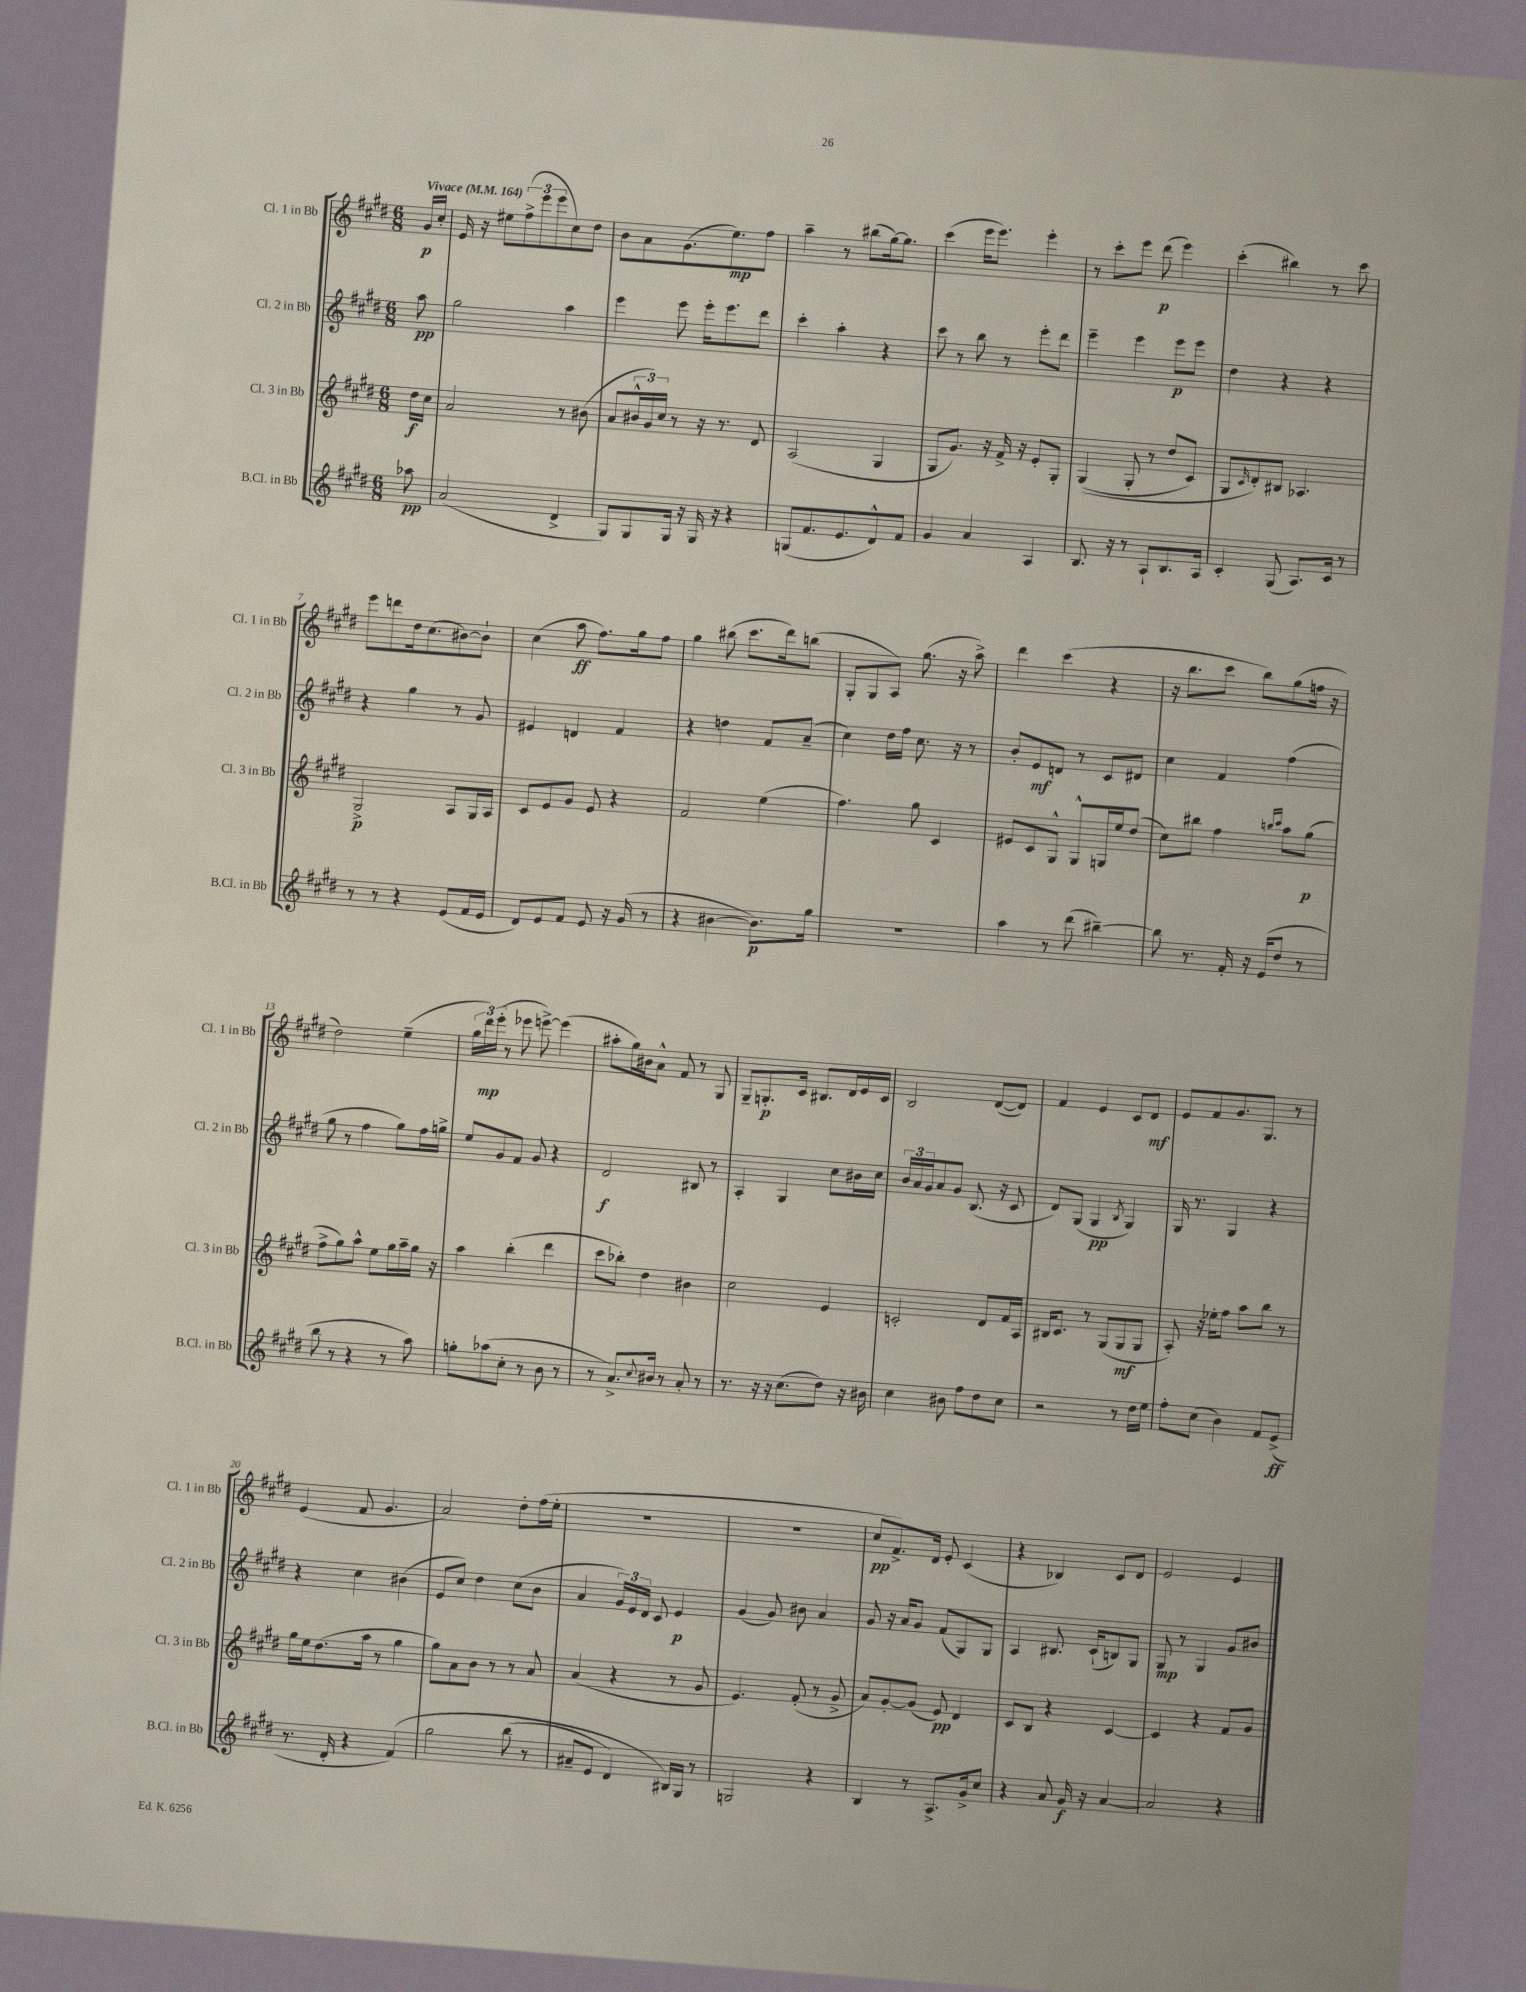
<<
\new StaffGroup <<
\new Staff = "s0" \with { instrumentName = "Cl. 1 in Bb" shortInstrumentName = "Cl. 1 in Bb" } {
    \clef treble \key e \major \numericTimeSignature \time 6/8 \partial 8 \tempo "Vivace" 4 = 164
    gis'16\p cis''16-. |
    e'16 r16 eis''8 \tuplet 3/2 { fis''8->( e'''8 e'''8 } cis''8) dis''8 |
    b'8 a'8 gis'8.( e''8.\mp) fis''8 |
    a''4-- r8 bis''8( gis''16~) gis''8. |
    cis'''4( e'''16 e'''8.) e'''4-. |
    r8 cis'''8-. e'''8 dis'''8\p( e'''4) |
    cis'''4-.( bis''4) r8 cis'''8 |
    e'''8 d'''8 dis''16 cis''8.( bis'8~) bis'8-! |
    cis''4( a''8\ff fis''8.) gis''16 fis''8 |
    gis''4 bis''8( cis'''8. dis'''16) b''8( |
    gis8-. gis8 a8) gis''8.( r16 a''8->) |
    dis'''4 cis'''4( r4 |
    r16 b''8. cis'''8 b''8) gis''8( f''16 r16 |
    dis''2) e''4--( |
    \tuplet 3/2 { gis''16 dis'''16\mp) e'''16-.( } r8 ees'''8 e'''8~->) e'''4( |
    ais''8-. gis''16) bis'16 a'8-^ fis'8 r8 gis8 |
    gis8-- g8.-.\p cis'16 bis8. dis'16 e'16 cis'16 |
    b2 dis'8~( dis'8) |
    fis'4 e'4 cis'8 dis'8\mf |
    e'8 fis'8 gis'8. gis8. r8 |
    e'4( fis'8 gis'4. |
    a'2) dis''8-. fis''16( e''16-. |
    R2. |
    R2. |
    cis''8\pp fis'8.->) dis'16 e'8-. cis'4( |
    r4 bes4) cis'8 dis'8 |
    e'2 e'4 \bar "|." |
}
\new Staff = "s1" \with { instrumentName = "Cl. 2 in Bb" shortInstrumentName = "Cl. 2 in Bb" } {
    \clef treble \key e \major \numericTimeSignature \time 6/8 \partial 8
    a''8\pp |
    gis''2 a''4 |
    e'''4 e'''8 e'''16-. e'''8. dis'''8 |
    cis'''4-. a''4-. r4 |
    cis'''8 r8 b''8 r8 e'''8-. dis'''8 |
    e'''4-- e'''4 e'''8\p e'''8 |
    dis''4 r4 r4 |
    r4 gis''4 r8 gis'8 |
    eis'4 d'4 fis'4 |
    r4 d''4 fis'8 a'8--( |
    cis''4) dis''16 fis''16 cis''8. r16 r8 |
    b'8-. e'8\mf d'8 r8 cis'8 dis'8 |
    cis''4 fis'4 fis''4( |
    gis''8 r8 fis''4 gis''8) fis''16 g''16-> |
    e''8 gis'8 fis'8 gis'8 r4 |
    dis'2\f bis8 r8 |
    a4-. gis4 cis''8 bis'16 cis''16 |
    \tuplet 3/2 { b'16 a'16 gis'16 } a'8 gis'8 b8.( r16 cis'8 |
    dis'8) gis8( gis4\pp \acciaccatura { b8 } gis4) |
    gis16 r8. gis4 r4 |
    r4 cis''4 bis'4( |
    e'8 cis''8) dis''4 cis''8( b'8 |
    a'4 \tuplet 3/2 { gis'16) e'16 dis'16 } cis'8 e'4\p |
    gis'4( gis'8) bis'8 a'4 |
    gis'8 r16 a'16 gis'8 fis'8( gis8) gis8 |
    a4 bis8. cis'16-!( b8) gis8 |
    gis8\mp r8 gis4 gis'8 bis'8 \bar "|." |
}
\new Staff = "s2" \with { instrumentName = "Cl. 3 in Bb" shortInstrumentName = "Cl. 3 in Bb" } {
    \clef treble \key e \major \numericTimeSignature \time 6/8 \partial 8
    dis''16\f cis''16 |
    a'2 r8 bis'8( |
    a'8 \tuplet 3/2 { bis'16-^ gis'16) cis''16 } r8 r16 r8. dis'8 |
    a2( gis4 |
    gis8 gis'8.) r16 fis'16-> r16 e'8-. gis8-. |
    gis4(\( gis8-. r8 dis''8 cis'8) |
    gis8 \grace { cis'16 } dis'8-.\) bis8 aes4. |
    gis2->\p a8 gis16 a16 |
    cis'8 e'8 gis'8 e'8 r4 |
    fis'2 e''4( |
    fis''4.) gis''8 cis'4 |
    eis'8 cis'8 gis8-^ gis8-^ g16 e''16 dis''8( |
    cis''8) bis''8 fis''4 \grace { b''16 cis'''16 } a''8 gis''8\p( |
    fis''8-> gis''8) a''8-^ e''8 gis''16 a''16-- gis''16 r16 |
    a''4 b''4-.( dis'''4 |
    cis'''8 bes''8-.) dis''4 bis'4 |
    cis''2 e'4 |
    c'2-. dis'8 fis'16 a16 |
    bis16 cis'8. r8 gis8( gis8\mf gis8 |
    a8-.) r16 ees''16-. fis''8 a''8 b''8 r8 |
    gis''16 e''16 dis''8.( a''16 r8 gis''4 |
    gis''8) a'8 b'8 r8 r8 a'8 |
    a'4( r4 r8 gis'8 |
    e'4.) fis'8-.( r8 gis'8-> |
    a'8) gis'8~-. gis'8( e'8\pp) dis'4 |
    cis'8 b8 r4 cis'4~ |
    cis'4 r4 fis'8 gis'8 \bar "|." |
}
\new Staff = "s3" \with { instrumentName = "B.Cl. in Bb" shortInstrumentName = "B.Cl. in Bb" } {
    \clef treble \key e \major \numericTimeSignature \time 6/8 \partial 8
    aes''8\pp |
    a'2( dis'4-> |
    gis8) gis8 gis16 r16 gis16 r16 r4 |
    g8( fis'8. e'8. dis'8-^) fis'8 |
    gis'4 a'4 a4 |
    b8. r16 r8 a8-! b8. a16 |
    cis'4-. gis8( a8.) cis'16 r8 |
    r8 r8 r4 e'8( fis'16 e'16 |
    dis'8) e'8 fis'8 e'8 r16 gis'16( r8 |
    r4 bis'4~ bis'8.\p) gis''16 |
    R2. |
    a''4 r8 dis'''8( bis''4~--) |
    bis''8 r8. fis'16-. r16 e'16( dis''8 r8 |
    b''8 r8 r4 r8 a''8) |
    g''8-. aes''8( cis''8-. r8 b'8 r8 |
    r8 a'8.->) \appoggiatura { cis''8 } bis'16 r8 a'8-. r8 |
    r8. r16 r16 cis''8.( dis''8) r16 bis'16 |
    cis''4 bis'8 fis''8 dis''8 cis''8 |
    r2 r8 dis''16 e''16 |
    fis''8-. cis''8( b'4) fis'8 e'8->\ff( |
    r8. dis'16-. r4 fis'4)\( |
    gis''2 b''8( r8 |
    ais'8-- e'8 dis'4) bis16\) gis16 r8 |
    g2 r4 |
    b4 r8 a8.-> gis'16-> cis''8 |
    r4 a'8 gis'16\f r16 a'4~ |
    a'2 r4 \bar "|." |
}
>>
>>
